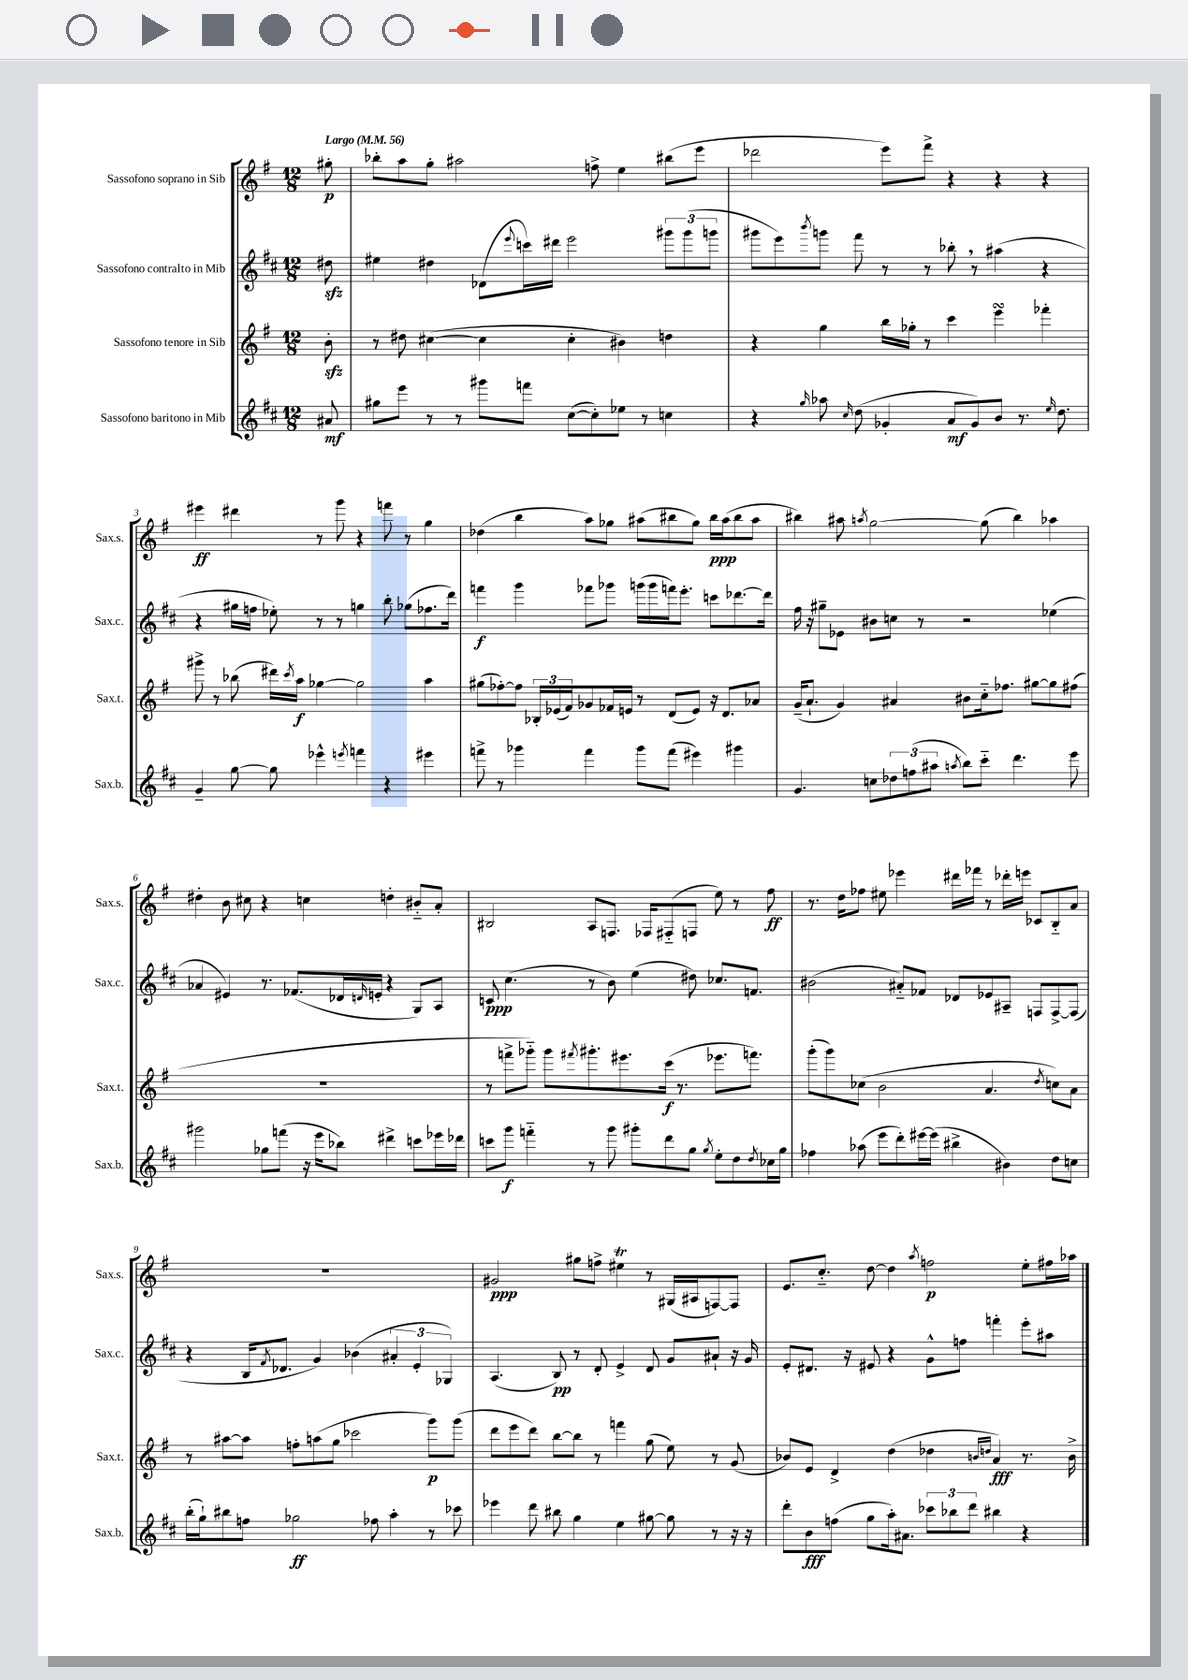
<<
\new StaffGroup <<
\new Staff = "s0" \with { instrumentName = "Sassofono soprano in Sib" shortInstrumentName = "Sax.s." } {
    \clef treble \key g \major \numericTimeSignature \time 12/8 \partial 8 \tempo "Largo" 4 = 56
    gis''8-.\p |
    bes''8-. a''8 g''8-. ais''2 f''8-> e''4 bis''8( e'''8 |
    des'''2 e'''8) fis'''8-> r4 r4 r4 |
    eis'''4\ff dis'''4 r8 g'''8 r4 f'''8 r8 g''4 |
    des''4( b''4 a''8) ges''8 ais''8( bis''8 ges''8) bis''16\ppp ais''16( bis''8 ais''8 |
    bis''4) ais''8 \acciaccatura { a''8 } g''2~ g''8( bis''4) aes''4 |
    dis''4-. b'8 cis''8 r4 c''4 d''4-. bis'8-_ a'8-. |
    bis2 a8 f8. fes16 fis8-_( f8 e''8) r8 fis''8\ff |
    r8. d''16 fes''8 eis''8 ees'''4 dis'''16 fes'''16 r8 des'''16-. e'''16 ces'8 b8-_ a'8 |
    R1. |
    gis'2\ppp gis''8 f''8-> eis''4\trill r8 gis16( ais16 f8~) f8 |
    e'8. c''8.-_ d''8~ d''4 \acciaccatura { a''8 } f''2\p e''8-. fis''16 aes''16 \bar "|." |
}
\new Staff = "s1" \with { instrumentName = "Sassofono contralto in Mib" shortInstrumentName = "Sax.c." } {
    \clef treble \key d \major \numericTimeSignature \time 12/8 \partial 8
    dis''8\sfz |
    eis''4 dis''4 des'8( \appoggiatura { e'''8 } c'''16) dis'''16 e'''2 \tuplet 3/2 { gis'''8 gis'''8( g'''8 } |
    gis'''8 e'''8) \acciaccatura { b'''8 } g'''8 fis'''8 r8 r8 bes''8-. \breathe r8 ais''4( r4 |
    r4 gis''16 f''16 ees''8-.) r8 r8 g''4 b''8-. ges''8( fes''8. d'''16) |
    f'''4\f g'''4 fes'''8 ges'''8 g'''16( g'''16 f'''16) e'''8.-. c'''8 des'''8.~ des'''16 |
    fis''16 r16 gis''8-- ees'8 bis'8 c''8 r8 r2 ees''4( |
    aes'4 eis'4) r8. fes'8.( des'16 \grace { d'16 } e'16-. r4 g8) a8 |
    c'8\ppp cis''4.( r8 b'8) e''4( dis''8) ces''8. f'8. |
    bis'2( ais'8-_) fes'8 des'8 ees'8 ais8-- f8 f8~-> f8( |
    r4 b16 \acciaccatura { fis'8 } des'8. g'4) bes'4( \tuplet 3/2 { ais'4-. e'4-. ges4) } |
    a4.( b8\pp) r8 d'8-. e'4-> d'8 g'8 ais'8-! r16 g'16 |
    e'8-. dis'8. r16 eis'8 r4 g'8-^ f''8 f'''4-. e'''8-. ais''8 \bar "|." |
}
\new Staff = "s2" \with { instrumentName = "Sassofono tenore in Sib" shortInstrumentName = "Sax.t." } {
    \clef treble \key g \major \numericTimeSignature \time 12/8 \partial 8
    b'8-.\sfz |
    r8 dis''8 cis''4~( cis''4 cis''4-. bis'4) d''4 |
    r4 g''4 b''16 ges''16-. r8 c'''4 e'''4\turn fes'''4-. |
    gis'''8-> r8 bes''8( dis'''16) \acciaccatura { c'''8 } a''16\f ges''4~ ges''2 a''4 |
    gis''8( fes''8~-.) fes''8 \tuplet 3/2 { bes16-. ees'16( fis'16) } ges'8 fes'16 e'16 r8 d'8( e'8) r16 d'8. aes'8 |
    g'16--( a'8.-! g'4) ais'4 bis'8 c''16-_ fes''8. gis''8~ gis''8 fis''8( |
    R1. |
    r8 f'''8-> ges'''8-_) ges'''8 \acciaccatura { fis'''8 } gis'''8.-. eis'''8. c'''16\f( r8. ees'''8. f'''8.) |
    g'''8-.( g'''8) ces''8( b'2 a'4. \acciaccatura { d''8 } c''8) a'8 |
    r8 ais''8~ ais''8 f''8-. a''8( g''8 ces'''2 g'''8\p) g'''8( |
    d'''8 e'''8 d'''8) b''8~ b''8 r8 f'''4 g''8( e''8) r8 g'8( |
    bes'8) e'8 d'4-> d''4( des''4 \grace { b'16 d''16 } a'4\fff) r8. b'16-> \bar "|." |
}
\new Staff = "s3" \with { instrumentName = "Sassofono baritono in Mib" shortInstrumentName = "Sax.b." } {
    \clef treble \key d \major \numericTimeSignature \time 12/8 \partial 8
    ais'8\mf |
    gis''8 e'''8 r8 r8 gis'''8 f'''8 cis''8~( cis''8-.) ees''8 r8 c''4 |
    r4 \grace { g''16 } aes''8 \grace { cis''16 } d''8( ges'4-. a'8\mf ges'8) b'8 r8. \grace { e''16 } d''8. |
    g'4-- g''8~ g''8 ees'''4-^ \acciaccatura { e'''8 } f'''4 r4 eis'''4 |
    f'''8-> r8 ges'''4 f'''4 ges'''8 f'''8( eis'''4) gis'''4 |
    g'4. c''8 \tuplet 3/2 { des''8 f''8( ais''8 } \acciaccatura { a''8 } b''8) cis'''8-_ d'''4. e'''8 |
    gis'''2 ges''8 f'''8( r16 e'''16 bes''8) dis'''4-> c'''8 ees'''16 des'''16 |
    c'''8 g'''8\f f'''4-_ r8 g'''8 gis'''8-. d'''8 g''8 \acciaccatura { g''8 } e''8-. d''8 \acciaccatura { d''8 } ces''16 g''16 |
    fes''4 aes''8( e'''8 d'''8-.) eis'''16~ eis'''16( bis''4-> bis'4) d''8 c''8 |
    b''16-.( g''16-!) bis''8 f''8 ges''2\ff fes''8 a''4-. r8 ces'''8 |
    ees'''4 d'''8 bis''8 g''4 e''4 gis''8~ gis''8 r8 r16 r16 |
    d'''8-. b'8\fff f''8( g''8 a''16-.) ais'8. \tuplet 3/2 { ces'''8 bes''8 d'''8 } bis''4 r4 \bar "|." |
}
>>
>>
